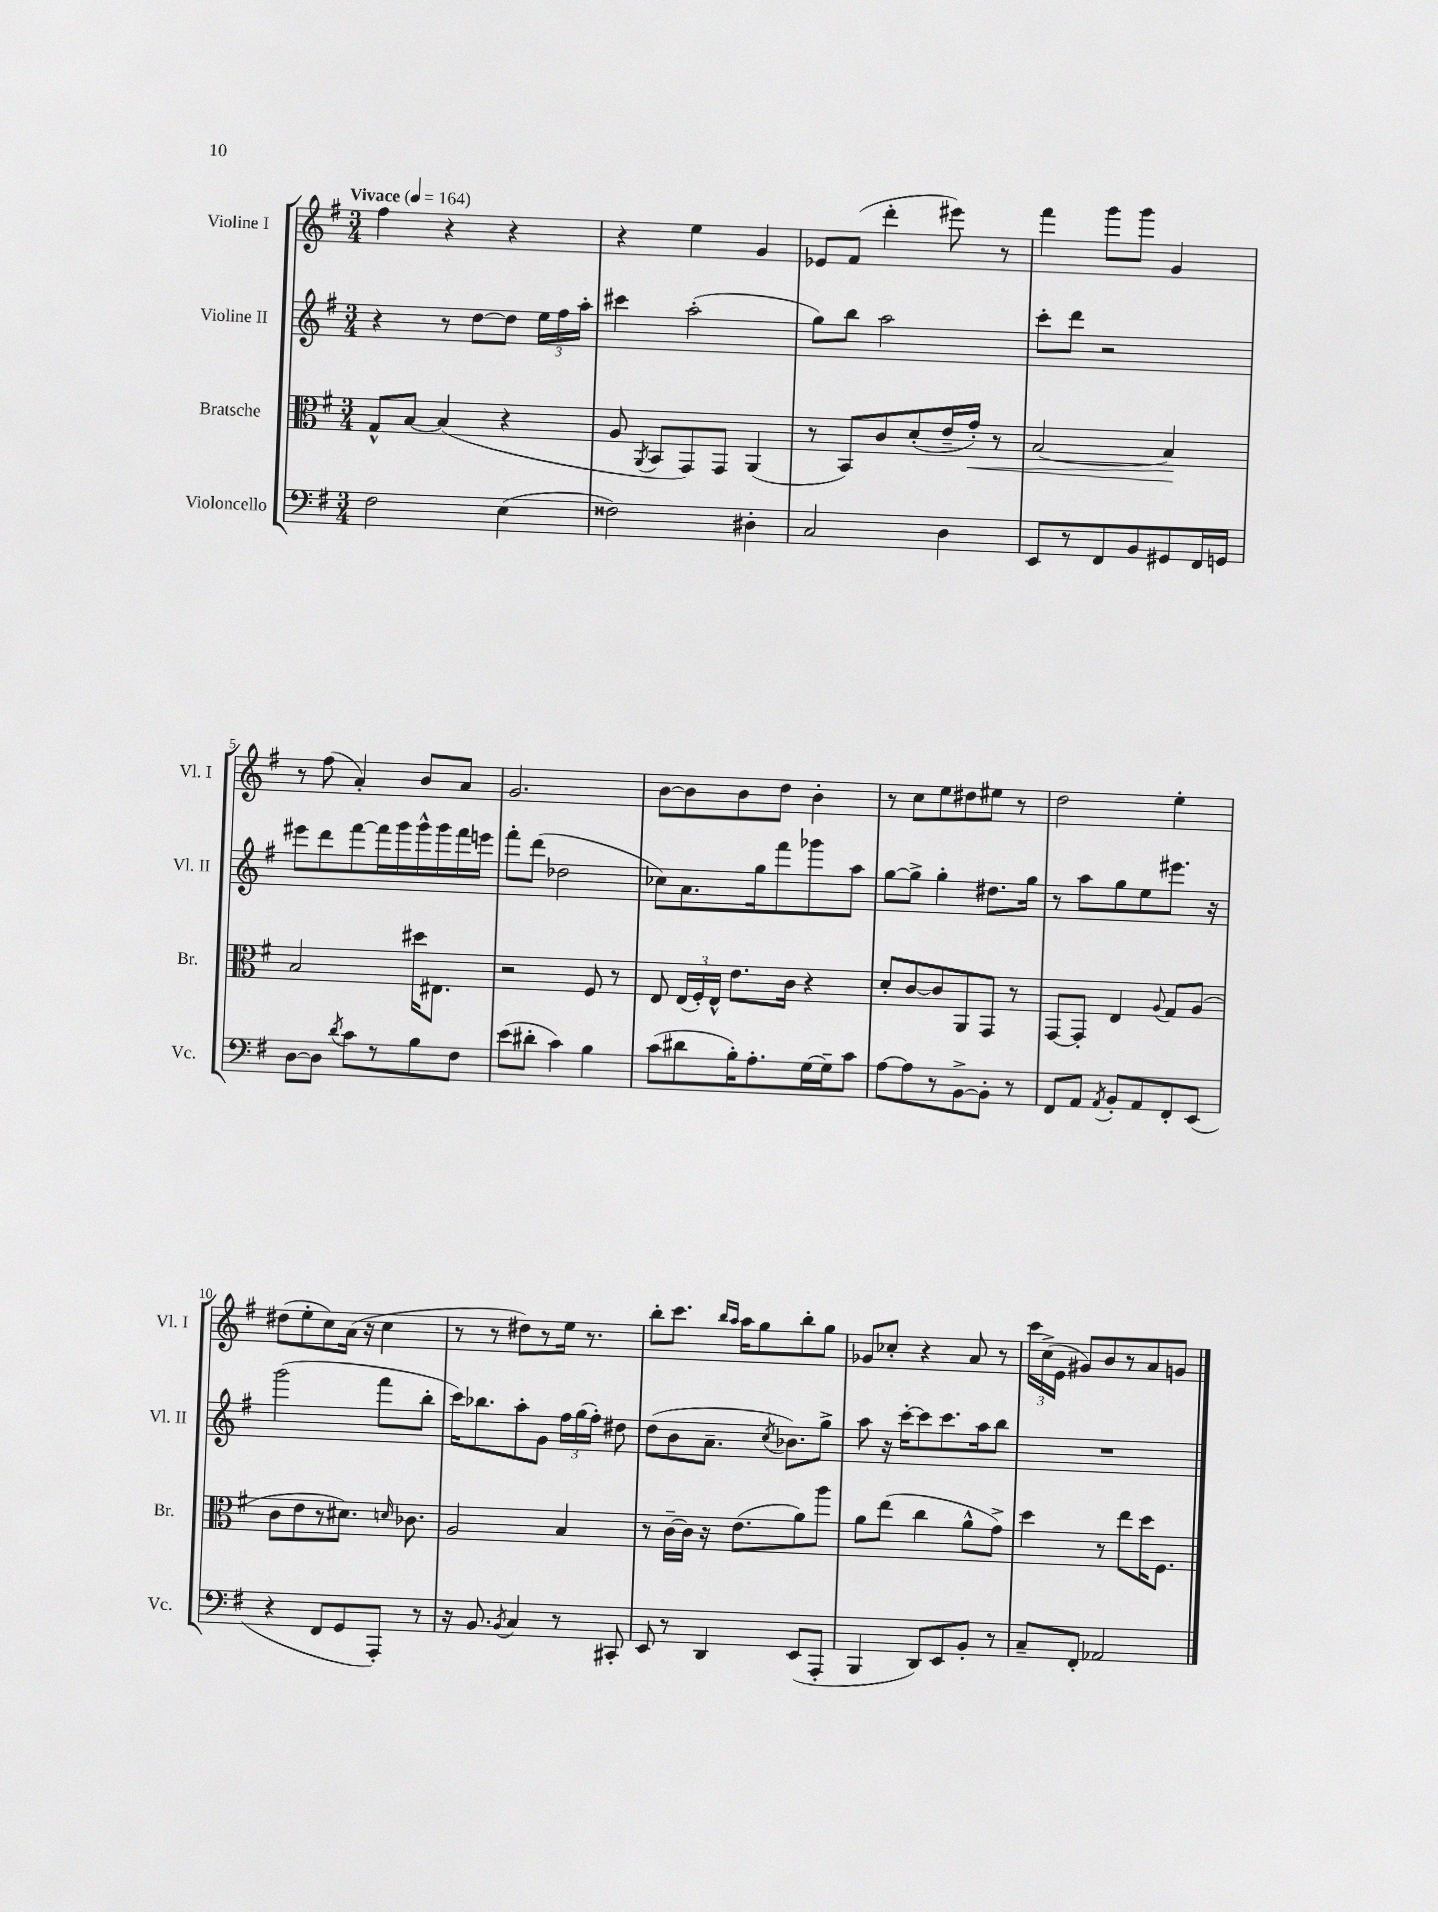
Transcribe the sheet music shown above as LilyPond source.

<<
\new StaffGroup <<
\new Staff = "s0" \with { instrumentName = "Violine I" shortInstrumentName = "Vl. I" } {
    \clef treble \key g \major \numericTimeSignature \time 3/4 \tempo "Vivace" 4 = 164
    \autoBeamOff fis''4 r4 r4 |
    r4 e''4 g'4 |
    ees'8[ fis'8]( d'''4-. eis'''8) r8 |
    fis'''4 g'''8[ g'''8] g'4 |
    r8 fis''8( a'4-.) b'8[ a'8] |
    g'2. |
    b'8[~ b'8 b'8 d''8] b'4-. |
    r8 c''8[ e''8 dis''8 eis''8] r8 |
    d''2 e''4-. |
    dis''8[( e''8-. c''8) a'16]( r16 c''4 |
    r8 r8 dis''8[) r8 e''16] r8. |
    b''8[-. c'''8.] \grace { b''16[ a''16] } a''16[ g''8 b''8-. g''8] |
    ges'8[ ces''8]-. r4 a'8 r8 |
    \tuplet 3/2 { c'''16[ c''16->( e'16] } gis'8[) b'8 r8 a'8 g'8] \bar "|." |
}
\new Staff = "s1" \with { instrumentName = "Violine II" shortInstrumentName = "Vl. II" } {
    \clef treble \key g \major \numericTimeSignature \time 3/4
    \autoBeamOff r4 r8 d''8[~ d''8] \tuplet 3/2 { e''16[ fis''16 a''16]-. } |
    cis'''4 a''2-.( |
    g''8[) b''8] a''2 |
    c'''8[-. d'''8] r2 |
    eis'''8[ d'''8 fis'''8~ fis'''16 g'''16 g'''16-^ g'''16 fis'''16 e'''16] |
    fis'''8[-. d'''8]( des''2 |
    ces''8[) a'8. g''16 fis'''8 ges'''8 a''8] |
    g''8[~ g''8]-> g''4-. dis''8.[ g''16] |
    r8 a''8[ g''8 e''8 eis'''8.] r16 |
    g'''2( fis'''8[ b''8]-. |
    c'''16[) bes''8. a''8-. g'8] \tuplet 3/2 { fis''16[ g''16( fis''16]-.) } dis''8 |
    d''8[( b'8 a'8.]-- \acciaccatura { c''8 } bes'8.[) g''8]-> |
    a''8 r16 c'''16[~-. c'''8 c'''8. a''16 b''8] |
    R2. \bar "|." |
}
\new Staff = "s2" \with { instrumentName = "Bratsche" shortInstrumentName = "Br." } {
    \clef alto \key g \major \numericTimeSignature \time 3/4
    \autoBeamOff g8[-^ b8]~ b4( r4 |
    a8 \acciaccatura { a,8 } b,8[ g,8) g,8] a,4( |
    r8 b,8[) c'8 d'8-.( e'16-- g'16]-.\<) r8 |
    b2~ b4\! |
    b2 dis''16[ eis8.] |
    r2 fis8 r8 |
    e8 \tuplet 3/2 { e16[( fis16-.) e16]-^ } e'8.[ c'16] r4 |
    d'8[-. c'8~ c'8 a,8 g,8] r8 |
    g,8[~ g,8]-. e4 \appoggiatura { a8 } g8[ a8]( |
    c'8[ e'8 r8 dis'8.]) \grace { d'16 } ces'8. |
    a2 b4 |
    r8 c'16[~-- c'16] r16 e'8.[( a'8) a''8] |
    a'8[ e''8]( c''4 a'8[-^ g'8]->) |
    d''4 r8 e''8[ d''16 fis8.] \bar "|." |
}
\new Staff = "s3" \with { instrumentName = "Violoncello" shortInstrumentName = "Vc." } {
    \clef bass \key g \major \numericTimeSignature \time 3/4
    \autoBeamOff fis2 e4( |
    fisis2) dis4-. |
    c2 d4 |
    e,8[ r8 fis,8 b,8 gis,8 fis,16 g,16] |
    d8[~ d8] \acciaccatura { d'8 } c'8[ r8 b8 fis8] |
    e'8[( dis'8]-. c'4) b4 |
    c'8[( dis'8 b16-.) a8.-. g16~ g16-- c'8] |
    a8[~ a8 r8 b,8~-> b,8]-. r8 |
    fis,8[ a,8] \acciaccatura { a,8 } b,8[-. a,8 fis,8-. e,8]( |
    r4 fis,8[ g,8 a,,8]-.) r8 |
    r16 b,8. \acciaccatura { b,8 } c4 r8 cis,8-. |
    e,8 r8 d,4 e,8[( a,,8]-. |
    b,,4 d,8[) e,8 b,8]-. r8 |
    c8[-- fis,8]-. aes,2 \bar "|." |
}
>>
>>
